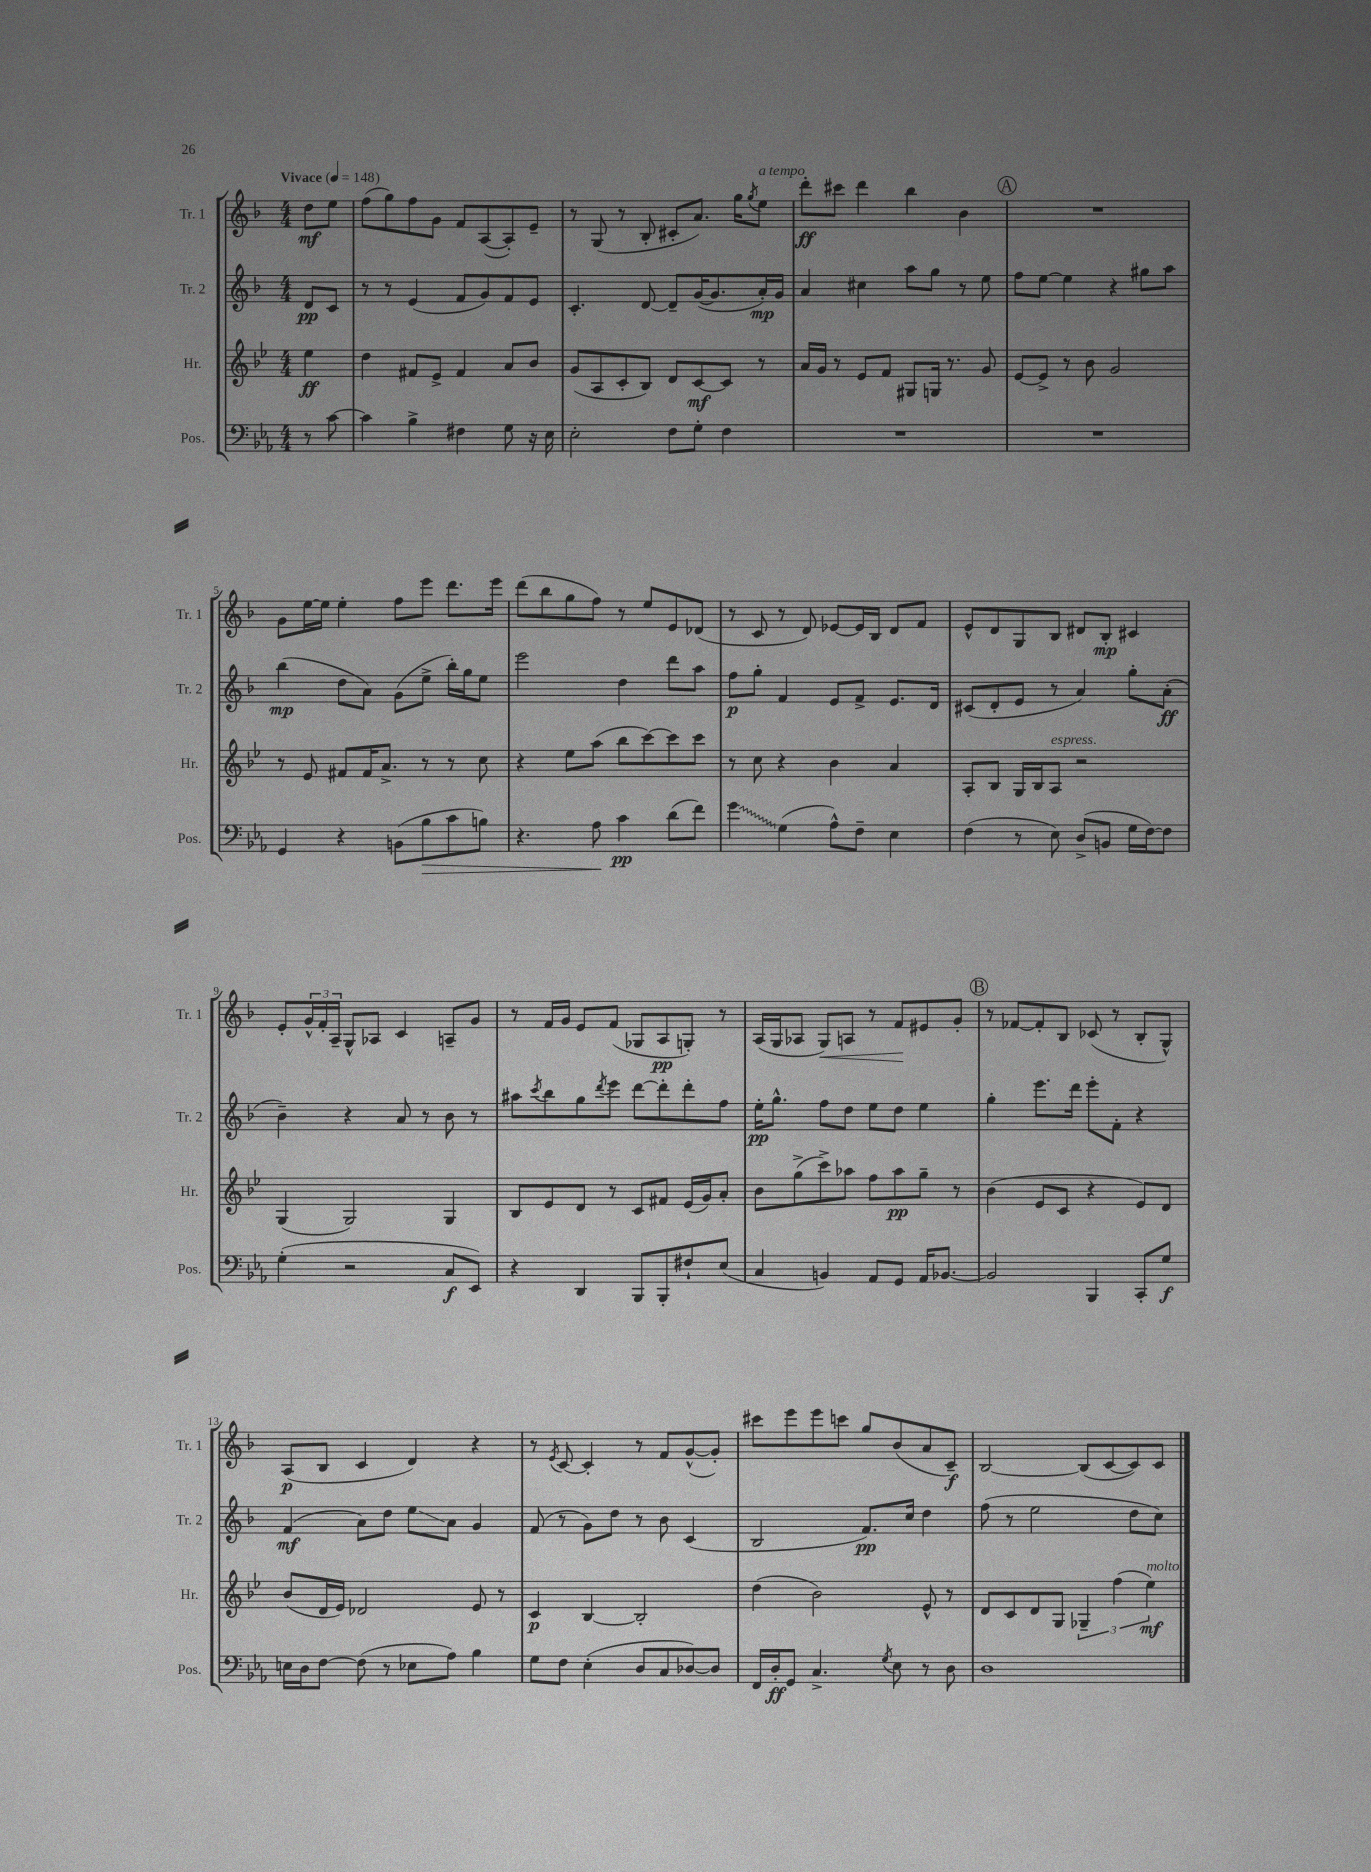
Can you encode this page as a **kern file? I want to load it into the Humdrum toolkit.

**kern	**kern	**kern	**kern
*staff4	*staff3	*staff2	*staff1
*clefF4	*clefG2	*clefG2	*clefG2
*k[b-e-a-]	*k[b-e-]	*k[b-]	*k[b-]
*M4/4	*M4/4	*M4/4	*M4/4
*MM148	*MM148	*MM148	*MM148
8r	4ee-	8d	8dd
[8c	.	8c	8ee
=	=	=	=
4c]	4dd	8r	(8ff
.	.	8r	8gg)
4B-^	8f#	(4e	8ff
.	8e-^	.	8g
4F#	4f#	8f	8f
.	.	8g)	([8A
8G	8a	8f	8A'])
16r	8b-	8e	8e~
16E-	.	.	.
=	=	=	=
2E-'	(8g	4.c'	8r
.	8A	.	(8G
.	8c'	.	8r
.	8B-)	[8d	8B-'
8F	8d	8d~]	8c#'
8G'	[8c	([16g	8.a)
.	.	8.g]	.
4F	8c]	.	.
.	.	.	16gg
.	.	.	8qgg
.	8r	16a')	8ee
.	.	16g	.
=	=	=	=
1r	16a	4a	8ddd'
.	16g	.	.
.	8r	.	8ccc#
.	8e-	4cc#	4ddd
.	8f	.	.
.	8G#	8aa	4bb-
.	16G	8gg	.
.	8.r	.	.
.	.	8r	4b-
.	8g	8ee	.
=	=	=	=
1r	[8e-	8ff	1r
.	8e-^]	[8ee	.
.	8r	4ee]	.
.	8b-	.	.
.	2g	4r	.
.	.	8gg#	.
.	.	8aa	.
=	=	=	=
4GG	8r	(4bb-	8g
.	8e-	.	[16ee
.	.	.	16ee]
4r	8f#	8dd	4ee'
.	16f#	8a)	.
.	8.a^	.	.
(8BB	.	(8g	8ff
8B-	8r	8ee^	8eee
8c	8r	16bb-')	8.ddd
.	.	16gg	.
8B)	8cc	8ee	.
.	.	.	16eee
=	=	=	=
4.r	4r	2eee	(8ddd
.	.	.	8bb-
.	8ee-	.	8gg
8A-	(8aa	.	8ff)
4c	8bb-	4dd	8r
.	[8ccc)	.	8ee
(8d	8ccc]	8ddd	8e
8f)	8ccc	8aa	(8d-
=	=	=	=
4g	8r	8ff	8r
.	8cc	8gg'	8c
(4G	4r	4f	8r
.	.	.	8d)
8A-^^)	4b-	8e	[8e-
8F~	.	8f^	16e-]
.	.	.	16B-
4E-	4a	8.e	8d
.	.	.	8f
.	.	16d	.
=	=	=	=
(4F	8A'	(8c#	8e^^
.	8B-	8d'	8d
8r	16G	8e	8G
.	16B-	.	.
8E-)	8A	8r	8B-
(8D^	2r	4a)	8d#
8BB	.	.	8B-'
16G	.	8gg'	4c#
[16F)	.	.	.
8F]	.	(8a'	.
=	=	=	=
(4G'	(4G	4b-~)	8e'
.	.	.	24g^^
.	.	.	24f'
.	.	.	24A~
2r	2G)	4r	8G^^
.	.	.	8A-
.	.	8a	4c
.	.	8r	.
8C	4G	8b-	8A~
8EE-)	.	8r	8g
=	=	=	=
4r	8B-	8aa#	8r
.	.	8qccc	.
.	8e-	8bb-	16f
.	.	.	16g
4DD	8d	8gg	8e
.	.	8qddd	.
.	8r	8eee	(8f
8BBB-	8c	[8ddd	8G-
8BBB-'	8f#	8ddd']	8A
8F#`	(16e-	8ddd'	8G')
.	16g)	.	.
(8E-	8a'	8ff	8r
=	=	=	=
4C	8b-	16ee'	(16A
.	.	8.gg^^	16G
.	(8gg^	.	8A-
4BB)	8ccc^)	8ff	8G)
.	8aa-	8dd	8A
8AA-	8ff	8ee	8r
8GG	8aa-	8dd	8f
16AA-	8gg~	4ee	8e#
[8.BB-	.	.	.
.	8r	.	8g'
=	=	=	=
2BB-]	(4b-	4gg'	8r
.	.	.	[8f-
.	8e-	8.eee	8f-']
.	8c	.	8B-
.	.	16ddd	.
4BBB-	4r	8eee'	(8c-
.	.	8f'	8r
8CC'	8e-)	4r	8B-'
8G	8d	.	8G^^)
=	=	=	=
16E	(8b-	(4f	(8A
16D	.	.	.
[8F	16d	.	8B-
.	16e-)	.	.
(8F]	2d-	8a)	4c
8r	.	8dd	.
8E-	.	8ee	4d)
8A-)	.	8a	.
4B-	8e-	4g	4r
.	8r	.	.
=	=	=	=
8G	4c	(8f	8r
.	.	.	8qe
8F	.	8r	[8c
(4E-'	[4B-	8g)	4c']
.	.	8dd	.
8D	2B-']	8r	8r
8C	.	8b-	8f
[8D-)	.	(4c	([8g^^
8D-]	.	.	8g'])
=	=	=	=
16FF	(4dd	2B-	8ccc#
16D'	.	.	.
8GG	.	.	8eee
4.C^	2b-)	.	8eee
.	.	.	8ccc
.	.	8.f)	8gg
8qG	.	.	.
8E-	.	.	(8b-
.	.	16cc	.
8r	8e-^^	4dd	8a
8D	8r	.	8c~)
=	=	=	=
1D	8d	(8ff	[2B-
.	8c	8r	.
.	8d	2ee	.
.	8G	.	.
.	6G-~	.	(8B-]
.	.	.	[8c
.	(6ff	.	.
.	.	8dd	8c])
.	6ee-)	.	.
.	.	8cc)	8c
==	==	==	==
*-	*-	*-	*-
